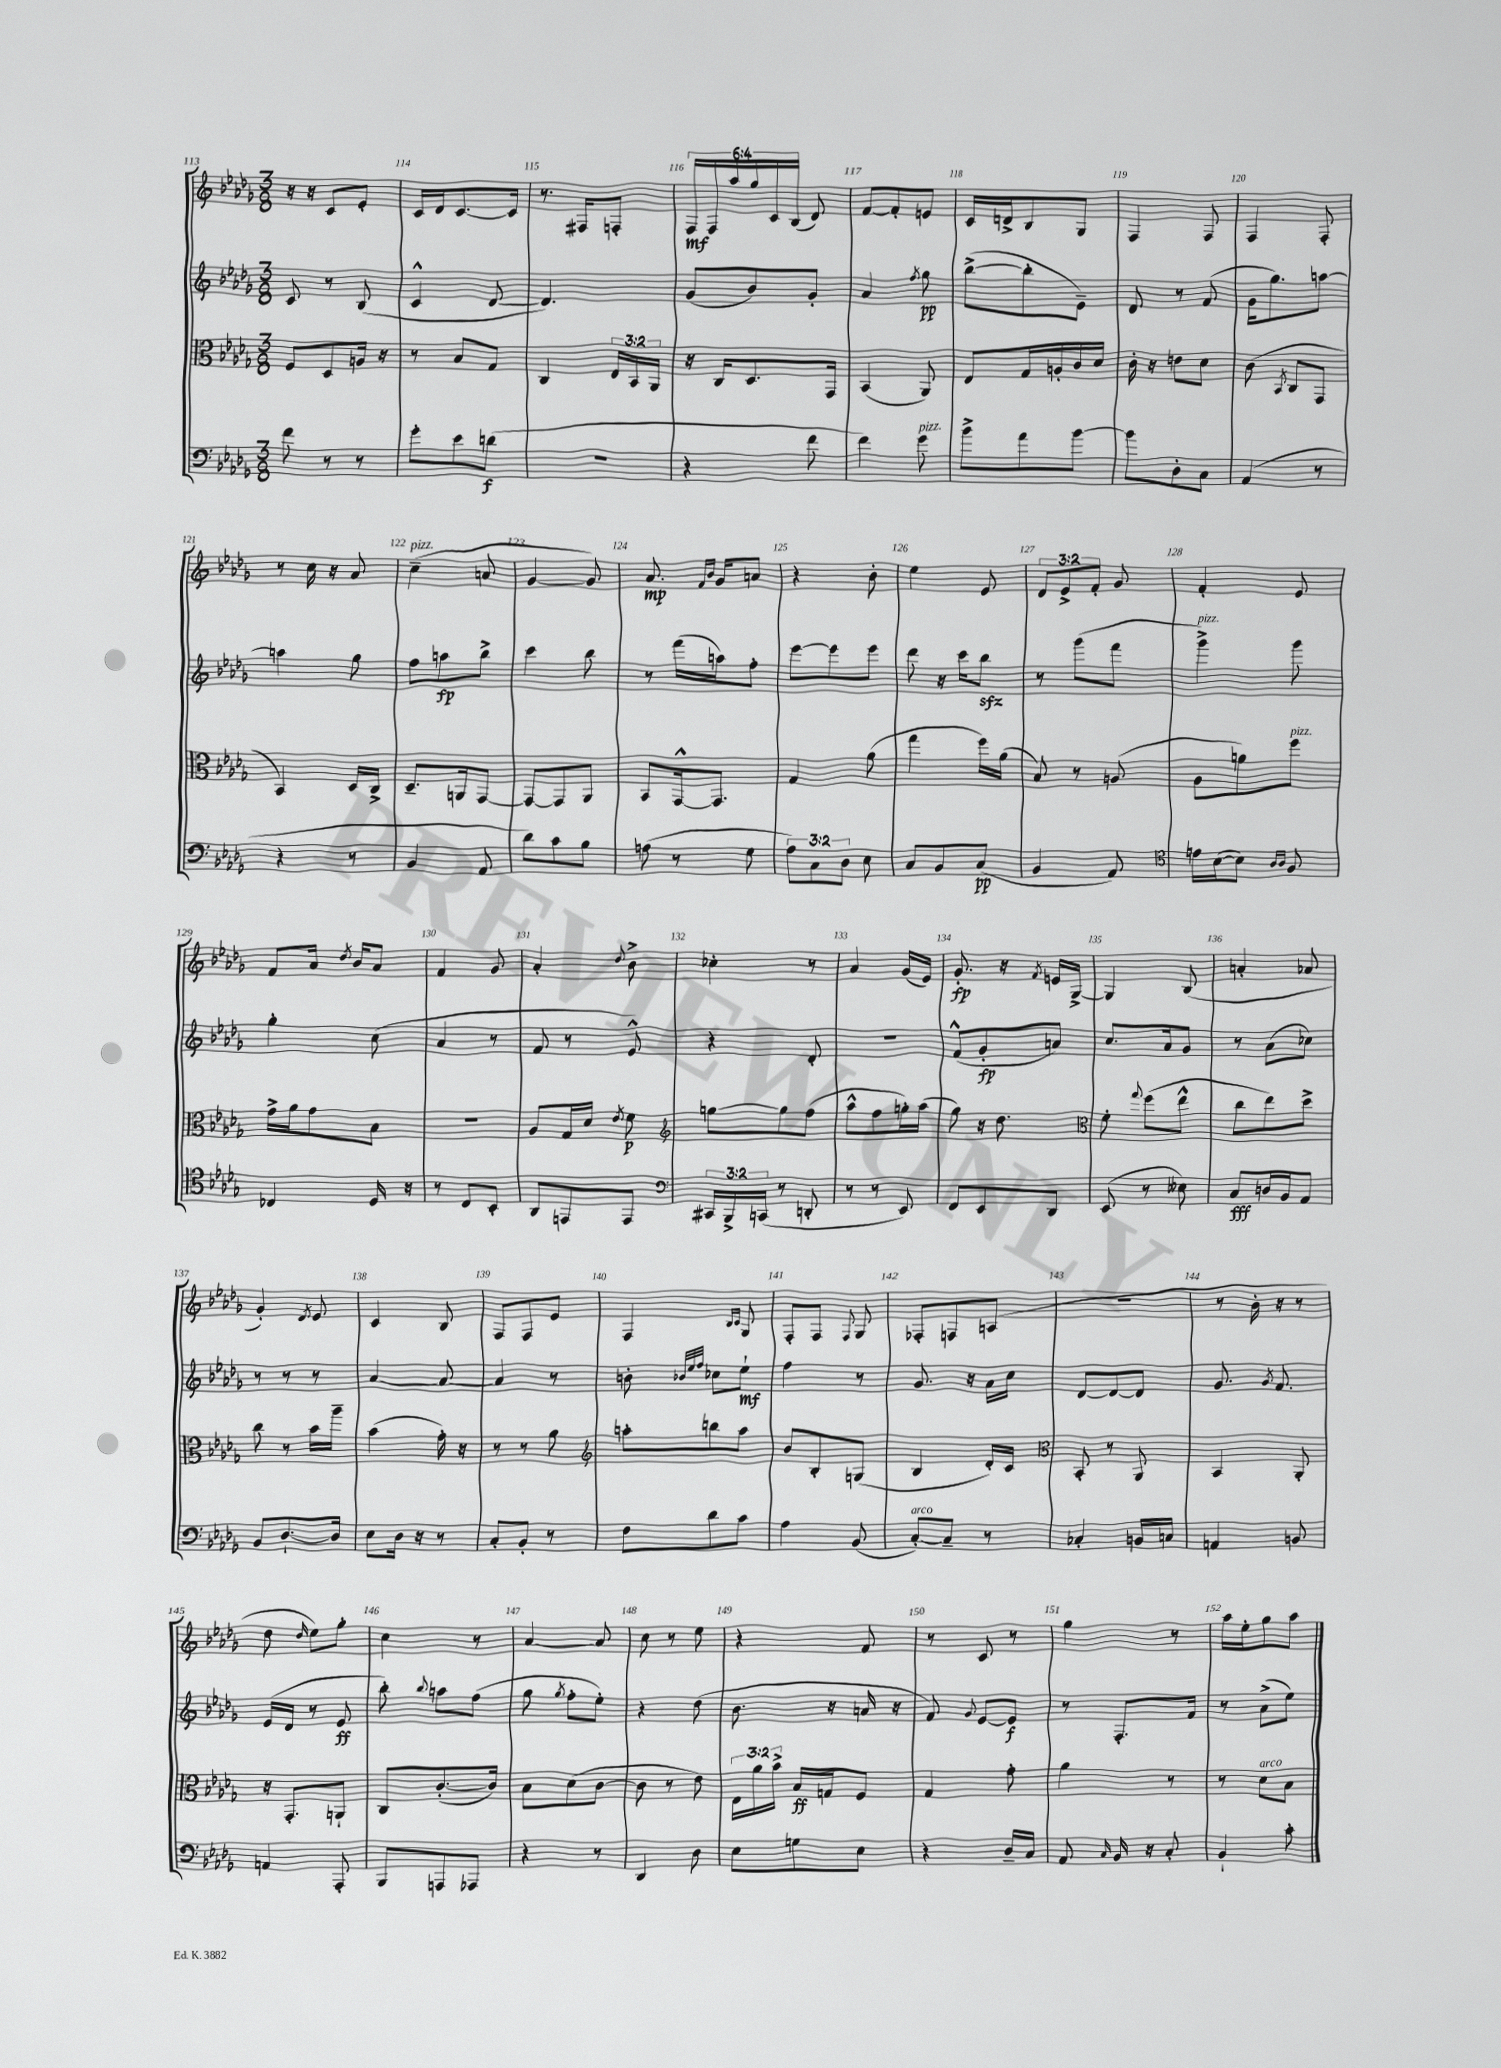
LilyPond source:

<<
\new StaffGroup <<
\new Staff = "s0" {
    \clef treble \key des \major \numericTimeSignature \time 3/8 \override Staff.TupletNumber.text = #tuplet-number::calc-fraction-text
    \autoBeamOff r16 r16 c'8[ ees'8]-. |
    c'16[ des'16 c'8.~ c'16] |
    r8. fis16[ f8]-. |
    \tuplet 6/4 { f16[\mf f16 aes''16 ges''16 c'16 bes16]( } des'8) |
    f'8[~ f'8-. e'8] |
    c'16[ d'16-> bes8 ges8] |
    f4 f8 |
    f4 f8-. |
    r8 c''16 r16 aes'8 |
    c''4--^\markup { \italic "pizz." }( a'8 |
    ges'4~ ges'8) |
    aes'8.\mp \grace { f'16[ bes'16] } ges'16[ a'8] |
    r4 bes'8-. |
    ees''4 ees'8 |
    \tuplet 3/2 { des'8[ ees'8-> f'8]-. } ges'8 |
    f'4-. ees'8 |
    f'8[ aes'16] \acciaccatura { des''8 } bes'16[ aes'8] |
    f'4 ges'8 |
    aes'4-. \appoggiatura { des''8 } bes'8-> |
    ces''4-. r8 |
    aes'4 ges'16[( ees'16]) |
    ges'8.-.\fp r16 \acciaccatura { f'8 } e'16[ ges16]~-> |
    ges4 bes8( |
    a'4-. aes'8 |
    ges'4-.) \acciaccatura { des'8 } ees'8 |
    c'4 bes8 |
    f8[ f8 ees'8] |
    f4 \grace { bes16[ c'16] } ges8 |
    f8[-. f8] \appoggiatura { f8 } ges8 |
    fes8[-. f8 a8]( |
    R4. |
    r8 bes'16-. r16 r8 |
    des''8 \grace { des''16 } ees''8[) ges''8]-. |
    c''4 r8 |
    aes'4~ aes'8 |
    c''8 r8 ees''8 |
    r4 f'8 |
    r8 c'8 r8 |
    ges''4 r8 |
    aes''16[ ees''16-. ges''8 aes''8] \bar "|." |
}
\new Staff = "s1" {
    \clef treble \key des \major \numericTimeSignature \time 3/8
    \autoBeamOff c'8 r8 bes8( |
    c'4-^ des'8~ |
    des'4.) |
    ges'8[( bes'8) ges'8]-. |
    aes'4 \acciaccatura { f''8 } ges''8\pp |
    bes''8[~->( bes''8-. ees'8]--) |
    des'8 r8 f'8( |
    ges'16[ ges''8.) a''8]~ |
    a''4 ges''8 |
    f''8[ a''8\fp bes''8]-> |
    c'''4 bes''8 |
    r8 f'''16[( a''16) f''8]-. |
    ees'''8[~ ees'''8 ees'''8] |
    des'''8 r16 c'''16[ bes''8]\sfz |
    r8 ges'''8[( f'''8] |
    ges'''4->^\markup { \italic "pizz." }) ges'''8 |
    ges''4-. c''8( |
    aes'4 r8 |
    f'8 r8 ees'8-^) |
    r4 des'8-. |
    R4. |
    f'8[-^( ges'8-.\fp a'8]) |
    c''8.[ aes'16 ges'8] |
    r8 aes'8[( ces''8]) |
    r8 r8 r8 |
    aes'4~ aes'8~ |
    aes'4 r8 |
    b'8-. \grace { bes'32[ ees''32 f''32] } ces''8[ ees''8]-!\mf |
    f''4 r8 |
    ges'8. r16 aes'16[ c''16] |
    des'8[~ des'8~ des'8] |
    ges'8. \acciaccatura { ges'8 } f'8. |
    ees'16[( des'16] r8 ees'8\ff |
    bes''8-.) \appoggiatura { bes''8 } a''8[ f''8]( |
    ges''8 \acciaccatura { ges''8 } f''8[-. ees''8]-.) |
    r4 des''8( |
    bes'8. r16 a'16 r16 |
    f'8) \appoggiatura { ges'8 } ees'8[~ ees'8]\f |
    r8 f8.[-. f'16] |
    r8 aes'8[->( ees''8]) \bar "|." |
}
\new Staff = "s2" {
    \clef alto \key des \major \numericTimeSignature \time 3/8 \override Staff.TupletNumber.text = #tuplet-number::calc-fraction-text
    \autoBeamOff f8[ des8 a16] r16 |
    r8 bes8[ ges8] |
    c4 \tuplet 3/2 { ees16[ bes,16 aes,16] } |
    r16 c16[ des8. ges,16] |
    bes,4( aes,8) |
    ees8[ ges16 a16-. c'16 des'16] |
    c'16-. r16 e'8[ des'8] |
    c'8( \acciaccatura { bes,8 } c8[ ges,8] |
    bes,4) des16[ c16]-> |
    des8.[-- a,16 ges,8]~ |
    ges,8[~ ges,8 aes,8] |
    bes,8[ ges,16~-^ ges,8.] |
    ges4 aes'8( |
    ges''4 f''16[) aes'16]( |
    bes8) r8 a8( |
    aes8[ a'8) f''8]^\markup { \italic "pizz." } |
    ges'16[-> aes'16 ges'8 bes8] |
    R4. |
    aes8[ ges16 des'16] \acciaccatura { ees'8 } f'8\p |
    \clef treble g''8[~ g''8 f''8]( |
    aes''8[-^ f''8 g''16-.) aes''16]( |
    ges''8) r16 des''8. |
    \clef alto f'8-. \appoggiatura { ges''8 } f''8[( ees''8]-^ |
    c''8[ ees''8) des''8]-> |
    c''8 r8 bes'16[ aes''16]-- |
    bes'4( ges'16-.) r16 |
    r8 r8 aes'8 |
    \clef treble a''8[-. b''8 a''8] |
    bes'8[ bes8-. g8]( |
    bes4 des'16[-.) c'16] |
    \clef alto bes,8-. r8 aes,8 |
    bes,4 aes,8-. |
    r16 ges,8.[-. a,8]-! |
    c8[ c'8.~-.( c'16]) |
    bes8[ des'8( c'8]~ |
    c'8 r8 ees'8) |
    \tuplet 3/2 { ees16[ aes'16 bes'16]-> } bes16[\ff g16 f8] |
    ges4 ges'8-. |
    aes'4 r8 |
    r8 des'8[^\markup { \italic "arco" } bes8] \bar "|." |
}
\new Staff = "s3" {
    \clef bass \key des \major \numericTimeSignature \time 3/8 \override Staff.TupletNumber.text = #tuplet-number::calc-fraction-text
    \autoBeamOff f'8 r8 r8 |
    ges'8[-. ees'8 d'8]\f( |
    R4. |
    r4 f'8 |
    f'4) ges'8^\markup { \italic "pizz." } |
    bes'8[-> aes'8 bes'8]~ |
    bes'8[ des8-. c8] |
    aes,4( r8 |
    r4 r8 |
    bes,4 aes,8 |
    des'8[) c'8 bes8] |
    a8( r8 ges8 |
    \tuplet 3/2 { aes8[) c8 des8] } ees8 |
    c8[ bes,8 c8]\pp( |
    bes,4 aes,8) |
    \clef tenor e'16[ bes16~( bes8]) \grace { aes16[ aes16] } f8 |
    ces4 des16 r16 |
    r8 c8[ bes,8]-. |
    aes,8[ e,8 e,8] |
    \clef bass \tuplet 3/2 { cis,16[ bes,,16-> c,16]( } r8 d,8-. |
    r8 r8 ees,8) |
    f,8[ ees,8 des,8] |
    ees,8( r8 eeses8) |
    c8[\fff d16 bes,16 aes,8] |
    bes,8[ des8.~-! des16] |
    ees8[ des16] r16 r8 |
    c8[-. bes,8]-. r8 |
    f8[ des'8 c'8] |
    aes4 bes,8( |
    c8[~-.^\markup { \italic "arco" }) c8]-- r8 |
    ces4-. b,16[ c16] |
    a,4 b,8 |
    a,4 aes,,8-. |
    bes,,8[ a,,8 aes,,8] |
    r4 r8 |
    des,4 des8 |
    ees8[ g8 ees8] |
    r4 des16[-- c16] |
    aes,8 \grace { c16 } bes,16 r16 c8-. |
    bes,4-! c'8-. \bar "|." |
}
>>
>>
\layout { \context { \Score currentBarNumber = #113 \override BarNumber.break-visibility = ##(#f #t #t) barNumberVisibility = #all-bar-numbers-visible } }
